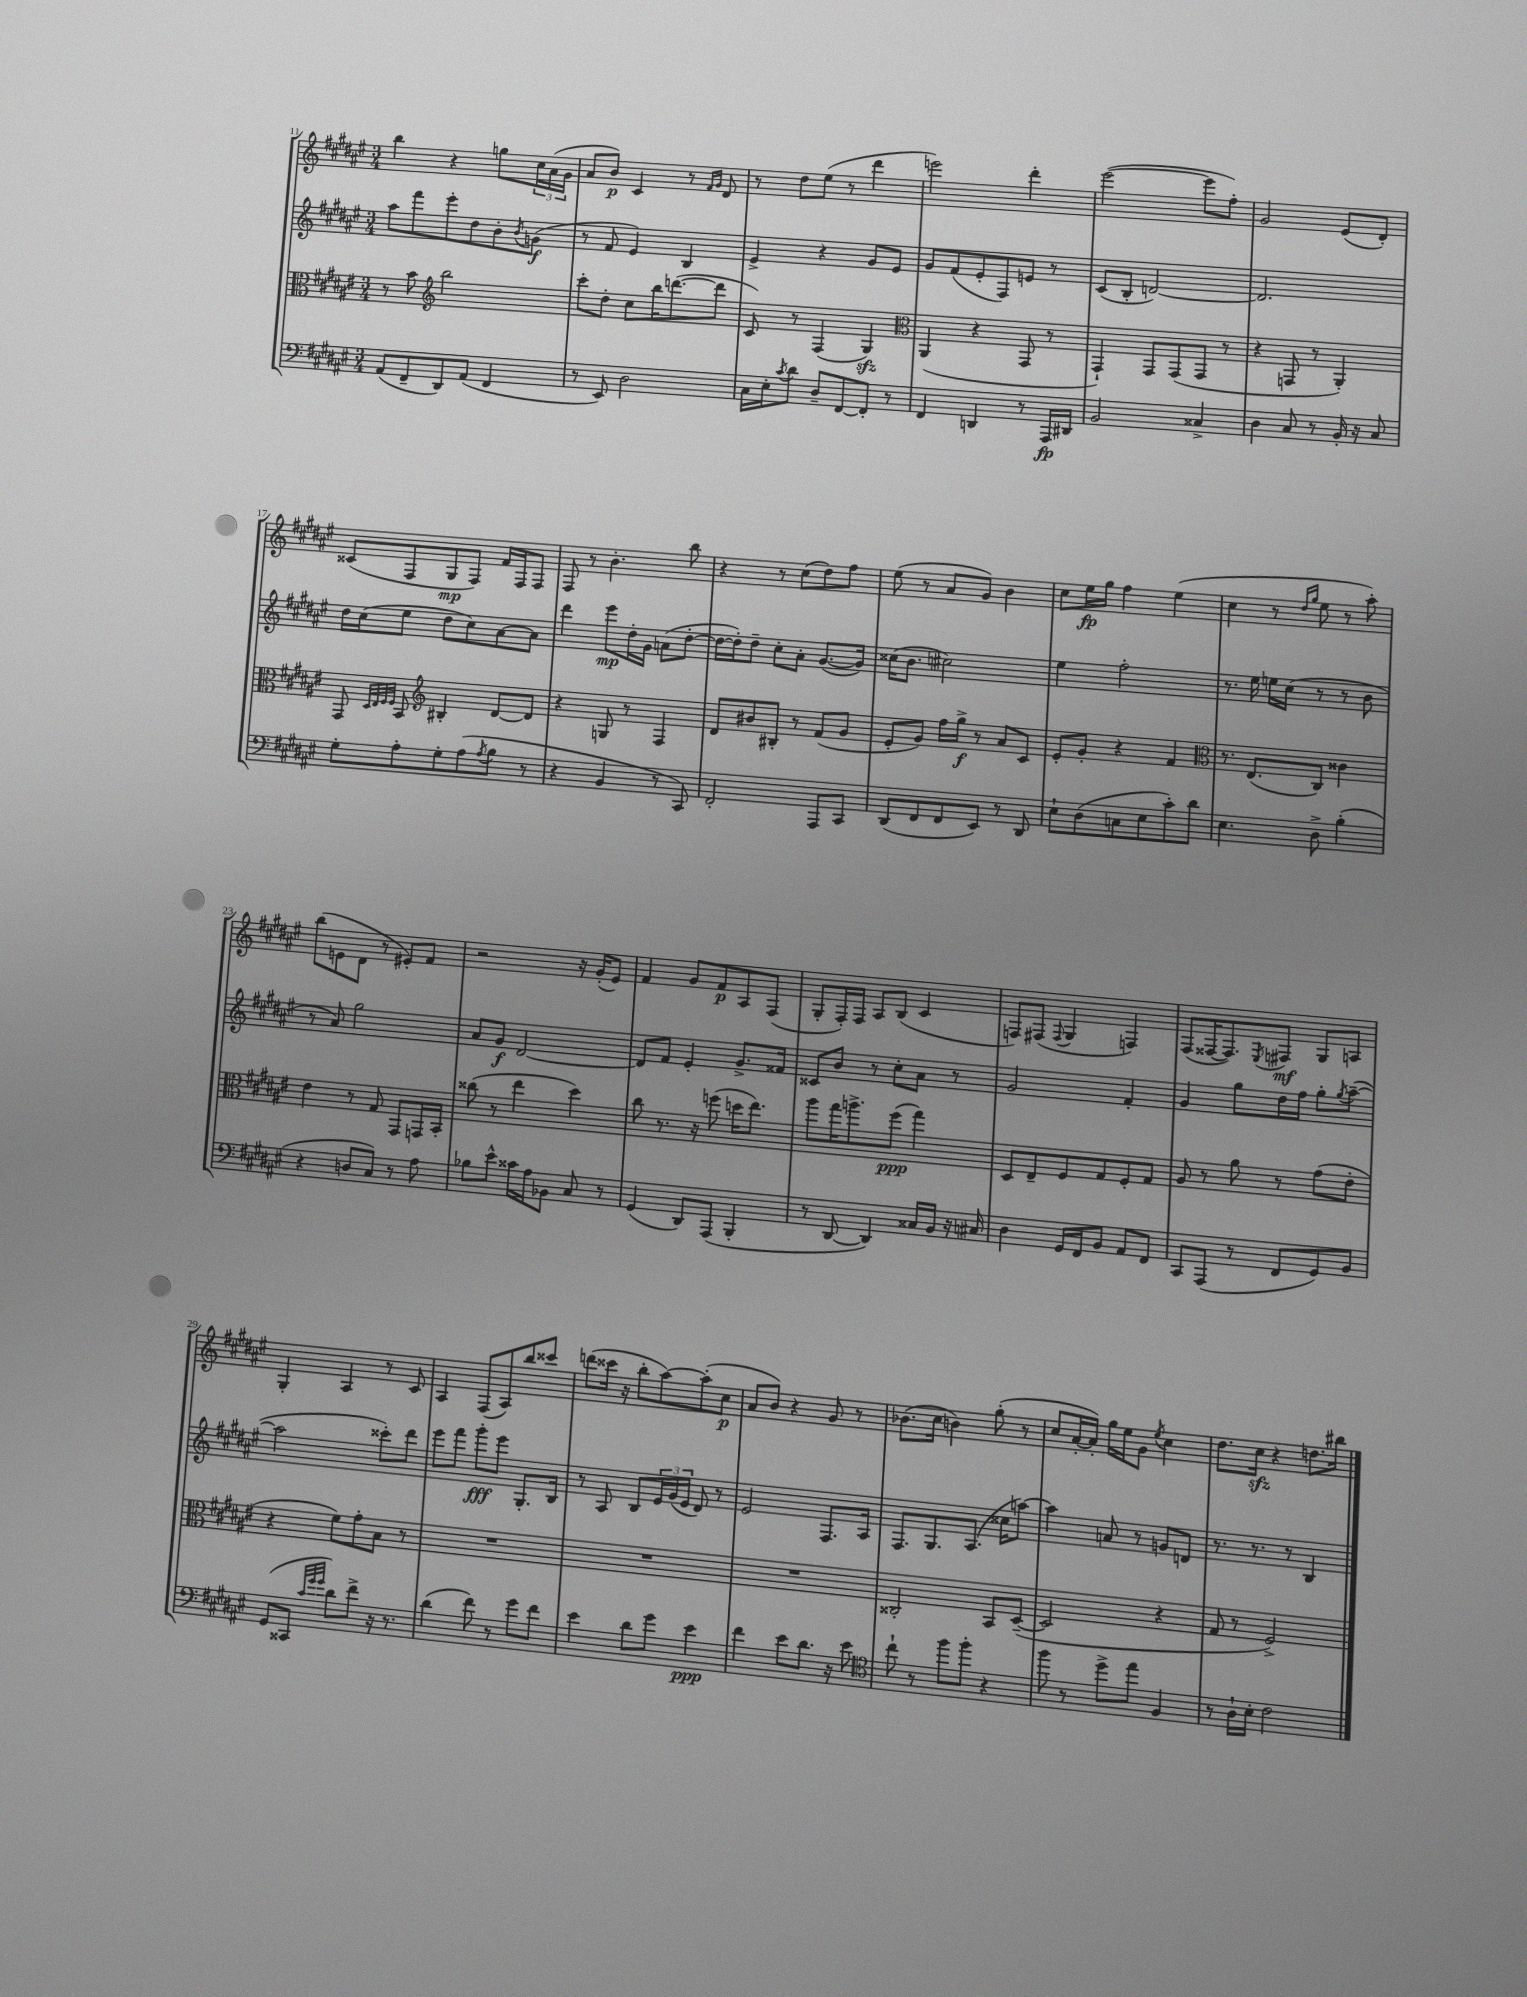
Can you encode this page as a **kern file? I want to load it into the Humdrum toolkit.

**kern	**kern	**kern	**kern
*staff4	*staff3	*staff2	*staff1
*clefF4	*clefC3	*clefG2	*clefG2
*k[f#c#g#d#a#e#]	*k[f#c#g#d#a#e#]	*k[f#c#g#d#a#e#]	*k[f#c#g#d#a#e#]
*M3/4	*M3/4	*M3/4	*M3/4
(8AA#	8r	8aa#	4bb
8FF#~	8b	8fff#	.
*	*clefG2	*	*
8DD#)	2bb	8eee#'	4r
(8AA#	.	8dd#	.
4FF#	.	8b'	8gg
.	.	8qb	.
.	.	(8g	24cc#
.	.	.	(24a#
.	.	.	24g#
=	=	=	=
8r	8ccc#'	8r	8a#
8EE#)	8dd#'	8f#	8b)
2D#	8cc#	4e#)	4c#
.	16bb	.	.
.	([8.ddd	.	.
.	.	4B	8r
.	.	.	16qqf#
.	.	.	16qqg#
.	8ddd]	.	8d#
=	=	=	=
16C#	8c#)	4e#^	8r
16E#'	.	.	.
8qc#	.	.	.
8d#	8r	.	8dd#
8D#~	(4F#	4r	(8ee#
[8FF#	.	.	8r
8FF#']	4G#)	8g#	4ddd#
8r	.	8e#	.
=	=	=	=
*	*clefC3	*	*
4FF#	(4AA#	8g#	2eee)
.	.	(8f#	.
4DD	4r	8e#'	.
.	.	8F#)	.
8r	8GG#	8e	4ddd#'
16AAA#	8r	8r	.
16DD#	.	.	.
=	=	=	=
2BB	4GG#`)	(8c#	([2eee#
.	.	8B'	.
.	8GG#	[2d)	.
.	(8GG#	.	.
4C##^	8GG#	.	8eee#]
.	8r	.	8ff#')
=	=	=	=
4D#	4r	2.d]	2g#
8C#	8GG	.	.
8r	8r	.	.
16BB'	4AA#')	.	(8e#
16r	.	.	.
8C#	.	.	8d#')
=	=	=	=
8G#'	8GG#	16dd#	(8c##
.	.	(16cc#	.
.	32qqD#	.	.
.	32qqE#	.	.
.	32qqF#	.	.
.	32qqF#	.	.
8A#'	8BB	8ee#	8F#
*	*clefG2	*	*
8G#'	4B#'	8dd#	8G#
(8A#	.	8cc#)	8F#)
8qA#	.	.	.
8B	[8d#	[8a#	16f#
.	.	.	16F#
8r	8d#]	8a#]	8F#
=	=	=	=
4r	4r	4ddd#	8F#
.	.	.	8r
4BB	8G	8eee#	4.b'
.	8r	16dd#'	.
.	.	16g#	.
8r	4F#	(8a	.
8CC#)	.	[8dd#'	8bb
=	=	=	=
2FF#'	8d#	16dd#_	4r
.	.	16dd#'])	.
.	8b#	8dd#~	.
.	8B#'	8cc#'	8r
.	8r	8a#'	(8cc#
8AAA#	(8f#	([8.g#	8dd#)
8CC#	8g#	.	8ff#
.	.	16g#])	.
=	=	=	=
(8DD#	8e#'	(16cc##	(8ee#
.	.	8.b	.
8FF#	8g#)	.	8r
8FF#	16ff#	2cc#)	8a#
.	16gg#^	.	.
8EE#)	8r	.	8g#)
8r	8a#	.	4b
8DD#	8c#	.	.
=	=	=	=
8E#`	8e#'	4ee#	8cc#
(8D#	8g#'	.	16ee#
.	.	.	16gg#
8C	4r	2ff#'	4ff#
8E#	.	.	.
8c#')	4f#	.	(4ee#
8d#	.	.	.
=	=	=	=
*	*clefC3	*	*
4.E#	8.r	8.r	4cc#
.	(8.E#	16ee#	.
.	.	16ee	8r
.	.	(16cc#	.
.	.	.	16qqdd#
.	.	.	16qqgg#
8D#^	8C#)	8r	8ee#
(4B'	4c##	8r	8r
.	.	8b	8aa#')
=	=	=	=
4r	4e#	8r	(8bb
.	.	8a#)	8e
8D	8r	2gg#	8d#
8C#)	8G#	.	8r
8r	8GG#	.	8e#')
8A#	16GG	.	8f#
.	16BB'	.	.
=	=	=	=
8B-	(8cc##	8a#	2r
8e#^^	8r	8g#	.
16c##	4ee#	[2d#	.
16A#	.	.	.
8BB-	.	.	.
8C#	4dd#)	.	16r
.	.	.	(16g#'
8r	.	.	8e#)
=	=	=	=
(4GG#	8cc#	8d#]	4f#
.	8.r	8f#	.
8DD#)	.	4e#'	8g#
.	16r	.	.
(8AAA#	(8ff	.	8f#
4BBB'	16dd	8.g#^	8A#
.	8.ee#)	.	.
.	.	.	(8F#
.	.	16f##	.
=	=	=	=
8r	8aa#	8c##	8G#'
[8DD#	16gg#	8b	16F#')
.	8.aa^	.	16F#
4DD#])	.	8r	8A#
.	(8ff#	8cc#'	(8B
16C##	4gg#)	8a#	4c#
16BB	.	.	.
16r	.	8r	.
16C#	.	.	.
=	=	=	=
4D#	8D#	2g#	8F)
.	8E#~	.	(8F#
.	.	.	8qqF#
16GG#	8F#	.	4G#
16FF#	.	.	.
8BB	8G#	.	.
8AA#	8F#'	4f#'	4F)
8FF#	8G#	.	.
=	=	=	=
8CC#	8A#	4g#	(8F#
(8AAA#	8r	.	[16F##
.	.	.	8.F##])
8r	8a#	8gg#	.
.	.	.	8qE#
8FF#	8r	16dd#	8F#
.	.	16ff#	.
8GG#)	(8g#	8gg#'	8G#
.	.	8qgg#	.
8BB	8e#'	([8aa#~	8A
=	=	=	=
(8GG#	4r	2aa#]	4G#'
8CC##	.	.	.
32qqc#	.	.	.
32qqg#	.	.	.
32qqg#	.	.	.
8d#)	8f#)	.	4A#
8f#^	8g#'	.	.
16r	8B	8ccc##')	8r
8.r	.	.	.
.	8r	8ddd#	8c#
=	=	=	=
(4d#	2.r	8eee#	4A#
.	.	8fff#	.
8f#)	.	8ggg#'	(8F#
8r	.	8eee#	8A#)
8g#	.	8.G#'	8bb
8f#	.	.	8ccc##
.	.	16B	.
=	=	=	=
4e#	2.r	8r	(8ddd
.	.	8A#	16ccc##
.	.	.	16r
8d#	.	8B	8bb'
8g#	.	24e#	[8aa#)
.	.	(24g#	.
.	.	24e#	.
4e#	.	8d#)	(8aa#']
.	.	8r	8cc#
=	=	=	=
4f#	2.r	2e#	8a#
.	.	.	8b)
8e#	.	.	4r
8.d#	.	.	.
.	.	8.F#	8g#
16r	.	.	.
8e#	.	.	8r
.	.	16A#	.
=	=	=	=
*clefC4	*	*	*
8cc#`	2C##'	8.F#	(8.b-
8r	.	.	.
.	.	8.G#	16cc#
8ff#	.	.	4b)
8ff#'	.	(8.A#	.
4r	8BB	.	(8gg#'
.	.	16cc##	.
.	([8D#~	[8aa)	8r
=	=	=	=
8ff#	2D#]	4aa]	8cc#
8r	.	.	[16a#'
.	.	.	16a#'])
8dd#^	.	8a	16gg#
.	.	.	16ee#
8ee#	.	8r	8g#
.	.	.	8qee#
4F#	4r	8g	4cc#
.	.	8d	.
=	=	=	=
8r	8G#	8.r	8.dd#
16A#`	8r	.	.
16B'	.	8.r	16cc#
2c#	2F#^)	.	4r
.	.	8r	.
.	.	4B	8.dd
.	.	.	16bb#
==	==	==	==
*-	*-	*-	*-
